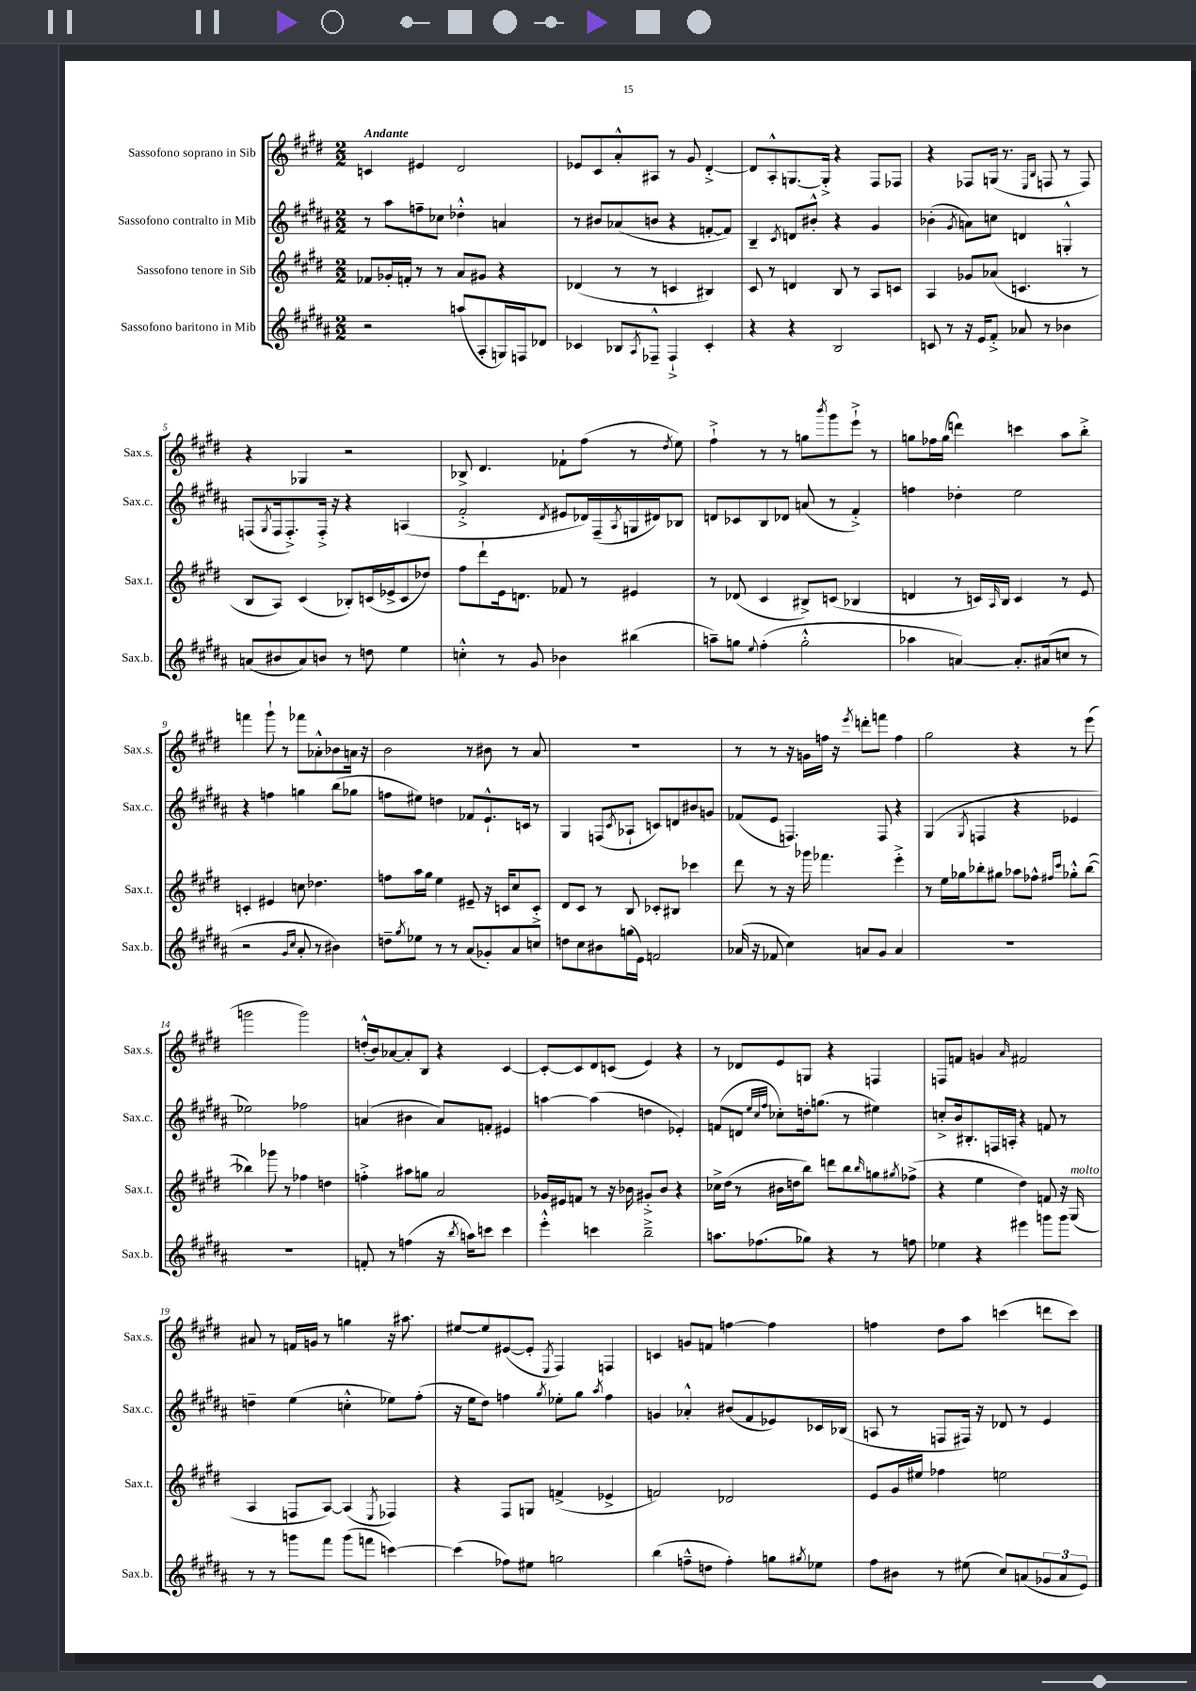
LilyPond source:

<<
\new StaffGroup <<
\new Staff = "s0" \with { instrumentName = "Sassofono soprano in Sib" shortInstrumentName = "Sax.s." } {
    \clef treble \key e \major \numericTimeSignature \time 2/2 \tempo "Andante"
    c'4 eis'4 dis'2 |
    ees'8 cis'8 a'8-.-^ ais8 r8 gis'8 dis'4~-.-> |
    dis'8 a8-.-^ g8.~ g16-.-> r4 fis8 fes8 |
    r4 fes8 g16( r8. \grace { e16 b16 } f8 r8 f8) |
    r4 ges4 r2 |
    bes8-> dis'4. fes'8-! fis''8( r8 \acciaccatura { dis''8 } e''8) |
    fis''4-!-> r8 r8 g''8 \acciaccatura { b'''8 } gis'''8 e'''8-!-> r8 |
    g''8 fes''16 g''16( d'''4) c'''4 a''8 b''8-.-> |
    f'''4 gis'''8-! r8 fes'''8 aes'8-.-^ bes'8 a'16 r16 |
    b'2 r8 bis'8 r8 a'8 |
    R1 |
    r8 r8 r16 g'16 f''16 r16 \acciaccatura { e'''8 } d'''8-. f'''8 f''4 |
    gis''2 r4 r8 e'''8( |
    g'''2 g'''2) |
    d''16-.-^( b'16) aes'8~ aes'8-. b8 r4 cis'4~ |
    cis'8~-. cis'8 dis'8 c'8( e'4) r4 |
    r8 des'8 e'8 g8 r4 f4 |
    f8 f'8 g'4 \grace { a'16 } fis'2 |
    ais'8 r8 f'16 g'16 r8 g''4 r16 ais''8. |
    eis''8~ eis''8 eis'8~( eis'8-. \acciaccatura { e8 } fis4) f4 |
    c'4 g'8 f'8 f''4~ f''4 |
    f''4 dis''8 a''8 c'''4( d'''8 c'''8) \bar "|." |
}
\new Staff = "s1" \with { instrumentName = "Sassofono contralto in Mib" shortInstrumentName = "Sax.c." } {
    \clef treble \key b \major \numericTimeSignature \time 2/2
    r8 ais''8 f''8-- ces''8 des''4-.-^ a'4 |
    r8 bis'8 aes'8( b'8 r4 f'8~-. f'8) |
    b4-- \acciaccatura { cis'8 } d'8 bis'8-.-^ r4 gis'4 |
    bes'4-.( \acciaccatura { gis'8 } a'8) c''8 d'4 g4-.-^ |
    f8( \acciaccatura { gis8 } f16 f8.-.->) f16-.-> r16 r4 a4( |
    fis'2-.-> \acciaccatura { dis'8 } eis'8 des'16) fis16--( \acciaccatura { ais8 } g16 dis'16) bes8 |
    d'8 ces'8 b8 des'8 a'8( r8 fis'4-.->) |
    f''4 des''4-. e''2 |
    r4 f''4 g''4 b''8( ges''8 |
    f''8 eis''8) d''4 fes'8 e'8.-!-^ c'16 r8 |
    gis4 f8( \acciaccatura { cis'8 } aes8-! c'8) d'8 bis'8 g'8 |
    fes'8( e'8 f4.) f8 r4 |
    gis4( \acciaccatura { gis8 } f4 r4 ees'4 |
    ees''2) fes''2 |
    a'4( bis'4 a'8) f'8-. eis'4 |
    a''4~ a''4( d''4 ees'4-.) |
    f'8( d'8 \grace { e''32 cis''32 fis''32 } ces''8-.) d''16-. g''8.( r8 eis''4) |
    c''8-.-> b'16 bis8.-. f16 a16-. r4 f'8 r8 |
    d''4-- e''4( c''4-.-^ ees''8) fis''8-.( |
    r16 e''16 dis''8) f''4 \acciaccatura { gis''8 } ees''8-. gis''8 \acciaccatura { ais''8 } f''4 |
    g'4 aes'4-.-^ bis'8( fis'8 ees'8) ces'16 bes16( |
    a8 r8 f8 fis16) r16 des'8 r8 e'4 \bar "|." |
}
\new Staff = "s2" \with { instrumentName = "Sassofono tenore in Sib" shortInstrumentName = "Sax.t." } {
    \clef treble \key e \major \numericTimeSignature \time 2/2
    fes'8 ges'16-. f'16-. r8 r8 a'8 gis'8 r4 |
    des'4( r8 r8 c'4 bis4) |
    cis'8 r8 d'4 b8 r8 a8 c'8 |
    a4 ges'8 aes'8( c'4. r8 |
    b8 a8) cis'4( bes8-.) c'16( ees'16-> c'8 des''8) |
    fis''8 dis'''8-! e'16 d'8. fes'8 r8 eis'4 |
    r8 des'8( cis'4 bis8->) c'8( bes4 |
    d'4 r8 c'16) \grace { a16 } b16 c'4 r8 e'8 |
    c'4-. eis'4 c''8 des''4. |
    f''8 a''16 gis''16 e''4 eis'8-- r16 c'16 cis''8 c'8-.-> |
    dis'8 cis'8 r8 b8 ces'8-. bis8 ces'''4 |
    dis'''8 r8 r16 ges'''16 fes'''4. e'''4-.-> |
    r8 e''16 ges''16 bes''8-. gis''8 aes''8 fes''8-^ \grace { fis''16 cis'''16 } ges''8-.-^ bes''8~( |
    bes''4) ges'''8 r8 fes''4 d''4 |
    f''4-.-> ais''8 g''8 a'2 |
    ges'16 eis'16 f'8 r8 r16 bes'16 gis'8-.-> bes'8 r4 |
    ces''16-> dis''16( r8 bis'16 d''16 b''8) d'''8 b''8 \grace { b''16 } g''8 \acciaccatura { gis''8 } fes''8->( |
    r4 e''4 dis''4) f'8 r16 gis16^\markup { \italic "molto" }( |
    a4 f8 a8~) a4( \acciaccatura { e8 } fes4) |
    r4 fis8 g8 f'4->( ees'4-> |
    f'2) des'2 |
    e'8 gis'16 eis''16 fes''4 e''2 \bar "|." |
}
\new Staff = "s3" \with { instrumentName = "Sassofono baritono in Mib" shortInstrumentName = "Sax.b." } {
    \clef treble \key b \major \numericTimeSignature \time 2/2
    r2 a''8( ais8-. g16) f16 des'8 |
    ces'4 bes8 \acciaccatura { ais8 } fes8---^ fes4-!-> ces'4-. |
    r4 r4 b2 |
    c'8 r8 r16 e'16 fis'8-.-> aes'8 r8 bes'4 |
    a'8( bis'8 a'8) b'8 r8 d''8 e''4 |
    c''4-.-^ r8 gis'8 bes'4 bis''4( |
    a''8--) g''8 \appoggiatura { e''8 } fis''4-.( g''2-.-^ |
    aes''4 a'4~) a'8.-. ais'16( c''8 r8 |
    r2 \grace { gis'16 cis''16 } ais'8-. r8 bis'4) |
    d''8-- \acciaccatura { gis''8 } ees''8 r8 r8 ais'8( ges'8-.) ais'8 c''8 |
    d''8 cis''8 bis'8 g''16( e'16) f'2 |
    aes'16( r16 fes'8 cis''4) a'8 gis'8 a'4 |
    R1 |
    R1 |
    f'8-. r8 f''4( r16 \acciaccatura { b''8 } a''16) c'''8 c'''4 |
    e'''4-.-^ c'''4 b''2---> |
    a''8. fes''8.( ges''8) r4 r8 f''8 |
    ees''4 r4 eis'''4 g'''8 g'''8 |
    r8 r8 g'''8 fis'''8 g'''8( f'''8 c'''4~) |
    c'''4( fes''8) eis''8 g''2 |
    b''4( f''8---^ d''8 f''4-.) g''8 \acciaccatura { gis''8 } ees''8 |
    fis''8 bis'8 r8 eis''8( cis''8) a'8( \tuplet 3/2 { ges'8 a'8 e'8) } \bar "|." |
}
>>
>>
